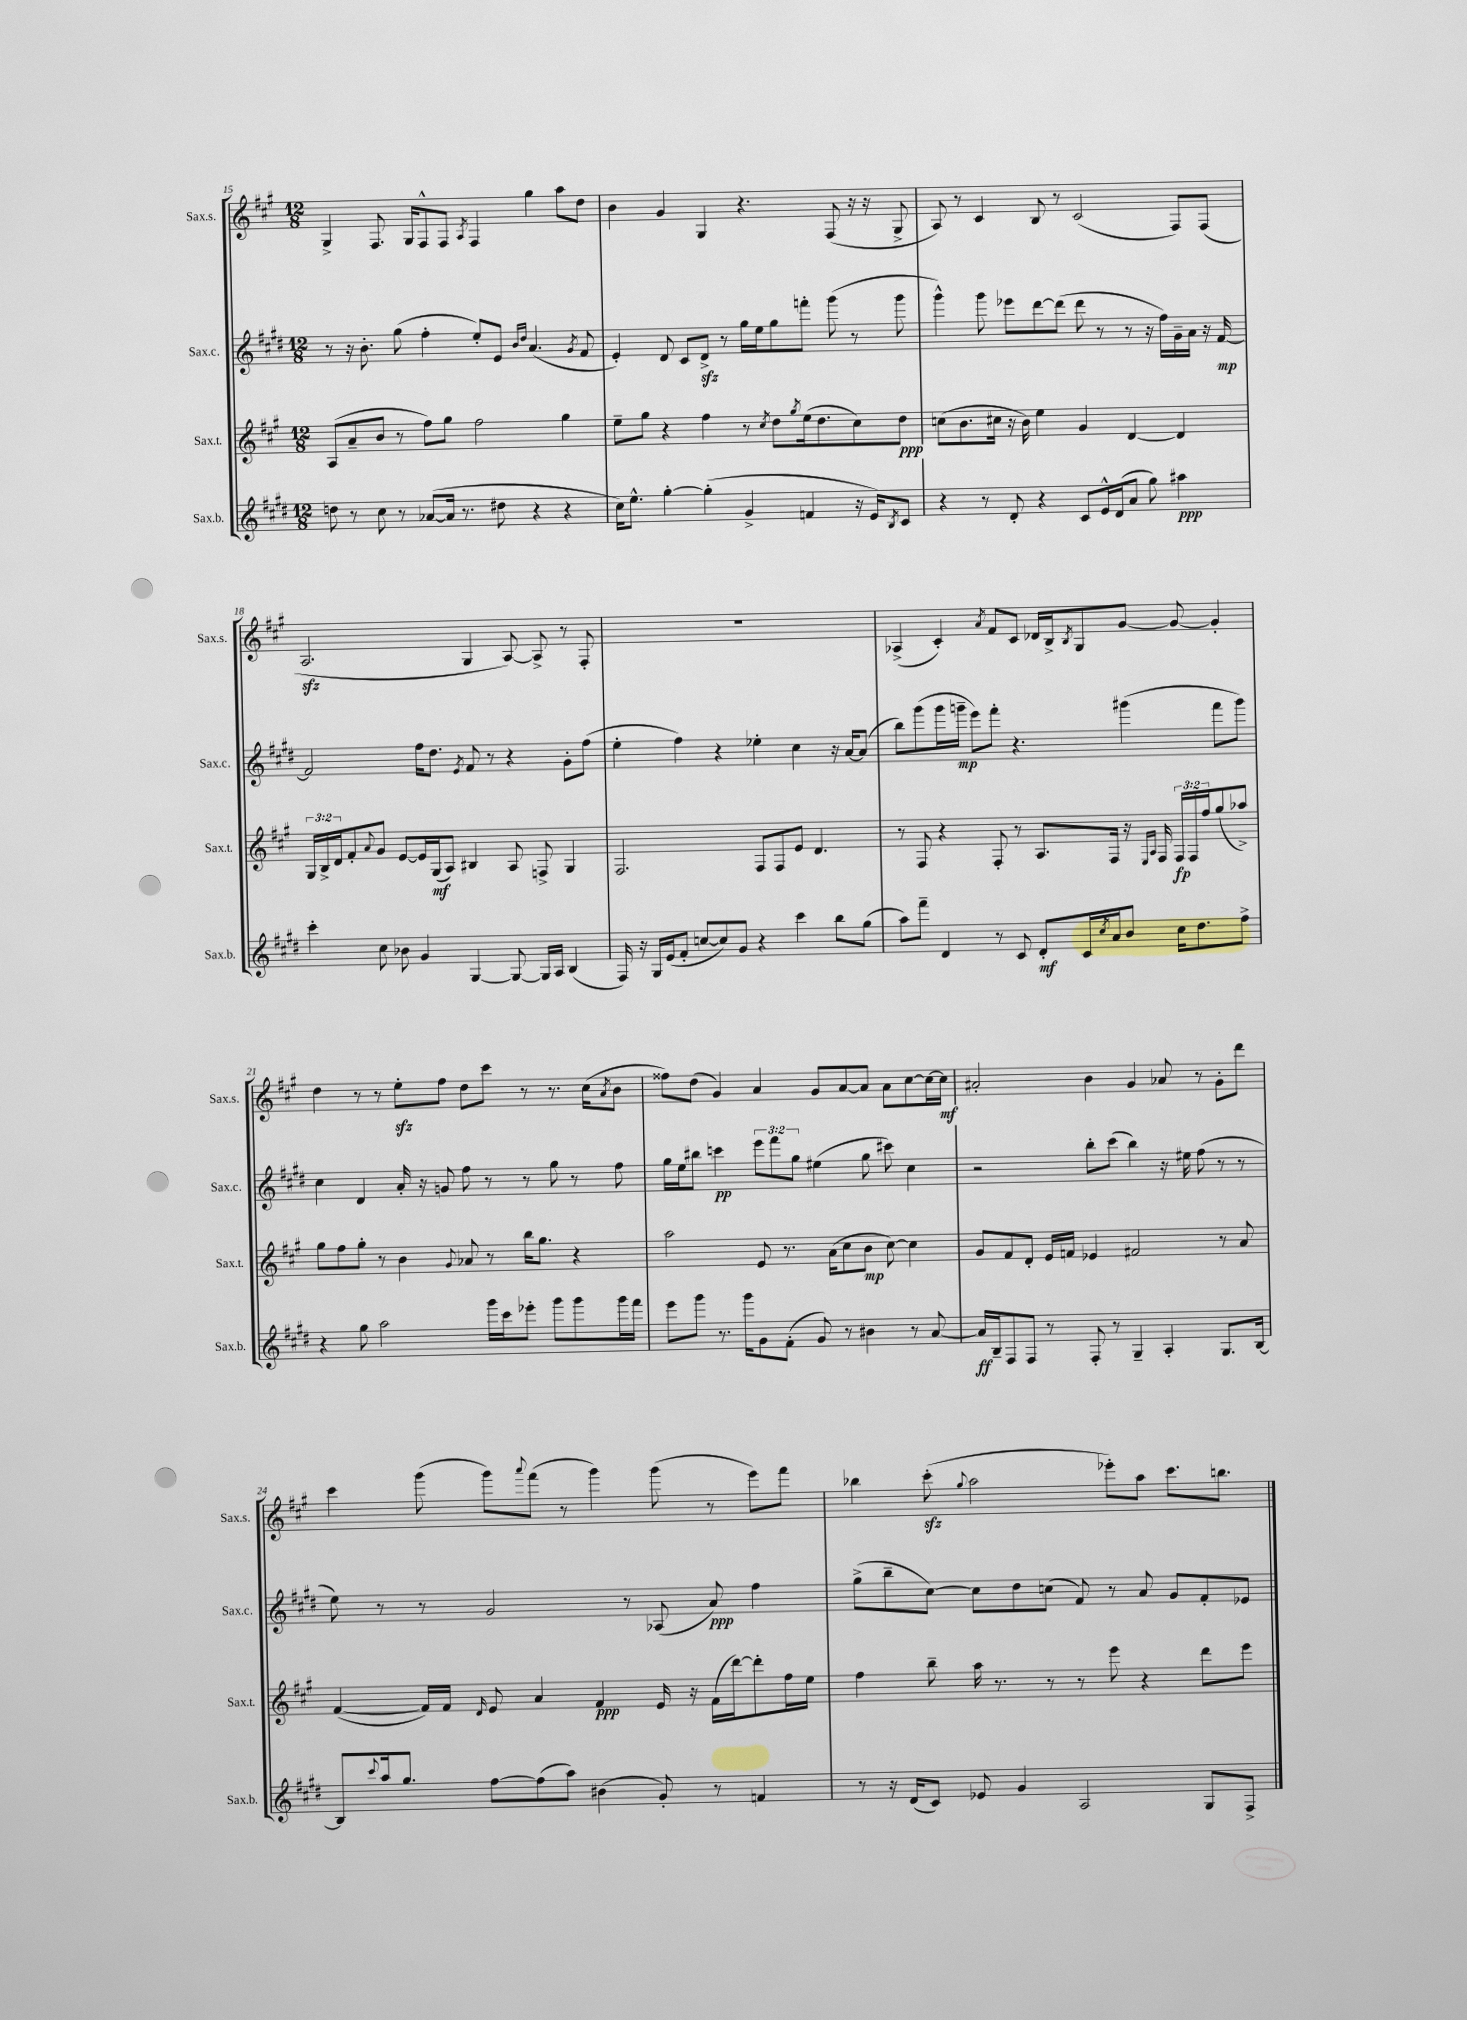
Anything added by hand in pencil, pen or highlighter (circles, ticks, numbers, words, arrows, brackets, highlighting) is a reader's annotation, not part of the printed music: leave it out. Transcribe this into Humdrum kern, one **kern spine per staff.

**kern	**kern	**kern	**kern
*staff4	*staff3	*staff2	*staff1
*clefG2	*clefG2	*clefG2	*clefG2
*k[f#c#g#d#]	*k[f#c#g#]	*k[f#c#g#d#]	*k[f#c#g#]
*M12/8	*M12/8	*M12/8	*M12/8
8dd\	(8A/L	8r	4G#^/
8r	8a~/	16r	.
.	.	8.b'\	.
8cc#\	8b/J	.	8.F#/
8r	8r	(8gg#\	.
.	.	.	16G#/LK
([8a-/L	8ff#\L)	4ff#'\	8F#^^/
16a-/]Jk	8gg#\J	.	8F#/J
8.r	.	.	.
.	.	.	8qA/
.	2ff#\	8ee'/L)	4F#/
8dd#\	.	8e/J	.
.	.	16qqb/LL	.
.	.	16qqdd#/JJ	.
4r	.	(4.a/	4gg#\
4r	4gg#\	.	8aa\L
.	.	8qg#/	.
.	.	8f#/	8dd\J
=	=	=	=
16cc#\LK)	8ee~\L	4e'/)	4b\
8.ee^^\J	.	.	.
.	8gg#\J	.	.
[4gg#'\	4r	8d#/	4g#/
.	.	8c#/L	.
(4gg#'\]	4ff#\	8d#^/J	4G#/
.	.	8r	.
4g#^/	8r	16gg#\LL	4.r
.	.	16ee\J	.
.	8qcc#/	.	.
.	8dd\L	8gg#\	.
.	8qgg#/	.	.
4f/	(16ee\k	8fff'\J	.
.	8.dd\	.	.
.	.	(8ggg#\	(8F#/
16r	8cc#\)	8r	16r
16e/LK)	.	.	16r
8qB/	.	.	.
8c#/J	8dd\J	8ggg#\	8G#^/
=	=	=	=
4r	(8cc\L	4ggg#^^\)	8A/)
.	8.b\	.	8r
8r	.	8ggg#\	4c#/
.	16cc#\Jk	.	.
8d#'/	16r	8eee-\L	.
.	16b\)	.	.
4r	4ee\	[8ddd#\	8B/
.	.	(8ddd#\]J	8r
8c#/L	4g#/	8ddd#\	(2c#/
16e^^/L	.	8r	.
(16d#/J	.	.	.
8a/J	[4d/	8r	.
8gg#\)	.	16r	.
.	.	16ff#\LL)	.
4aa#\	4d/]	16g#~\	8F#/L)
.	.	16a\JJ	.
.	.	16r	(8F#/J
.	.	[16f#/	.
=	=	=	=
4ccc#'\	24G#/LL	2f#/]	2.A/
.	24B^/	.	.
.	24d/J	.	.
.	8f#'/	.	.
.	8qqa/	.	.
8cc#\	8g#/J	.	.
8b-\	[8e/L	.	.
4g#/	16e/]L	16ff#\LK	.
.	(16G#/J	8.dd#\J	.
.	8A/J)	.	.
.	.	8qe/	.
[4G#/	4B#/	8f#/	4G#/
.	.	8r	.
8G#/_	8A/	4r	[8A/)
16G#/]LL	8F^/	.	8A^/]
16A/JJ	.	.	.
(4B/	4G#/	8g#'\L	8r
.	.	(8ff#\J	8F#'/
=	=	=	=
16F#/)	2.F#/	4ee'\	1.r
16r	.	.	.
16G#/LL	.	.	.
(16e/J	.	.	.
8f#'/J	.	4ff#\)	.
[8cc/L	.	.	.
8cc/])	.	4r	.
8g#/J	.	.	.
4r	8F#/L	4ee-'\	.
.	8F#/	.	.
4ccc#\	8e/J	4cc#\	.
.	4.d/	.	.
8bb\L	.	16r	.
.	.	[16a/LK	.
(8gg#\J	.	(8a/]J	.
=	=	=	=
8aa\L)	8r	8bb\L)	(4A-^/
8fff#~\J	8F#/	(8ggg#\	.
4d#/	4r	16ggg#\L	4c#'/)
.	.	16ggg~\JJ	.
.	.	8eee\L)	.
.	.	.	8qa/
8r	8F#'/	8fff#'\J	8f#/L
8c#/	8r	4.r	8c#/J
8d#'/L	8.A/L	.	16d-/LL
.	.	.	16B^/J
.	.	.	8qB/
16c#/L	.	.	8G#/
8qcc#/	.	.	.
16a/J	16F#/Jk	.	.
8b/J	16r	(4ggg#\	[8g#/J
.	16qqE/LL	.	.
.	16qqA/JJ	.	.
.	16F#/	.	.
16cc#\LK	24F#/LL	.	8g#/_
.	24F#/	.	.
8.dd#\	.	.	.
.	24ff#/J	.	.
.	(8gg#/	8fff#\L	4g#'/]
8ff#^\J	8aa-^/J)	8ggg#\J)	.
=	=	=	=
4r	8gg#\L	4cc#\	4dd\
.	8ff#\	.	.
8gg#\	8gg#'\J	4d#/	8r
2aa\	8r	.	8r
.	4b\	16a'/	8ee'\L
.	.	16r	.
.	.	8g/	8ff#\J
.	8qqg#/	.	.
.	8a-/	8ff#\	8dd\L
16ggg#\LL	8r	8r	8ccc#\J
16ccc#\J	.	.	.
8eee-'\J	16bb\LK	8r	8r
.	8.gg#\J	.	.
8ggg#\L	.	8gg#\	8.r
8ggg#\	4r	8r	.
.	.	.	(16cc#\LK
.	.	.	8qa/
16ggg#\L	.	8ff#\	8b\J
16fff#\JJ	.	.	.
=	=	=	=
8eee\L	2aa\	16gg#\LL	8ff##\L)
.	.	16ee\J	.
8ggg#\J	.	8bb#\J	(8dd\J
8.r	.	4ccc\	4g#/)
16ggg#\LK	.	.	.
8g#\	8e/	12eee\L	4a/
.	.	12fff#\	.
(8f#'\J	8.r	.	.
.	.	12gg#\J	.
8g#/)	.	(4ee#\	8g#/L
.	(16a\LK	.	.
8r	8cc#\	.	[8a/
4b#\	8b\J	8gg#\	8a/]J
.	[8cc#\)	8ccc#\)	8a\L
8r	4cc#\]	4cc#\	[8cc#\
[8a/	.	.	16cc#\_L
.	.	.	16cc#\]JJ
=	=	=	=
16a/]LL	8g#/L	2r	2a#'/
16B~/J	.	.	.
8F#/	8f#/	.	.
8F#/J	8d'/J	.	.
8r	16e/LL	.	.
.	16f/JJ	.	.
8F#'/	4e-/	8bb'\L	4b\
8r	.	(8ccc#\J	.
4G#~/	2f#/	4bb\)	4g#/
4A'/	.	16r	8a-/
.	.	16ee#\	.
.	.	(8ff#\	8r
8.G#/L	8r	8r	8g#'\L
.	8a/	8r	8ddd\J
[16B/Jk	.	.	.
=	=	=	=
8B/]L	([4f#/	8ee\)	4ccc#\
8qqccc#/	.	.	.
16aa/k	.	8r	.
8.gg#/J	.	.	.
.	16f#/]LL)	8r	(8ggg#\
.	16f#/JJ	.	.
.	16qqd/	.	.
[8ff#\L	8e/	2g#/	8ggg#\L)
.	.	.	8qqaaa/
(8ff#\]	4a/	.	(8fff#\J
8aa\J)	.	.	8r
(4b#\	4f#/	.	4ggg#\)
.	.	8r	.
8g#'/)	16e/	(8A-/	(8ggg#\
.	16r	.	.
8r	(16f#\LL	8a/)	8r
.	[16ddd\J)	.	.
4f/	8ddd'\]	4ff#\	8eee\L)
.	16ff#\L	.	8fff#\J
.	16ee\JJ	.	.
=	=	=	=
8r	4ff#\	(8gg#^\L	4bb-\
16r	.	8bb~\	.
(16d#/LK	.	.	.
8c#/J)	8bb~\	[8cc#\J)	(8ccc#'\
.	.	.	8qqgg#/
8e-/	16aa\	8cc#\]L	2aa\
.	8.r	.	.
4g#/	.	8dd#\	.
.	8r	(8cc\J	.
2A/	8r	8f#/)	.
.	8eee\	8r	8eee-'\L)
.	4r	8a/	8aa\J
.	.	8g#/L	8.ccc#\L
8G#/L	8ddd\L	8f#'/	.
.	.	.	8.bb\J
8F#^/J	8eee\J	8e-/J	.
==	==	==	==
*-	*-	*-	*-
